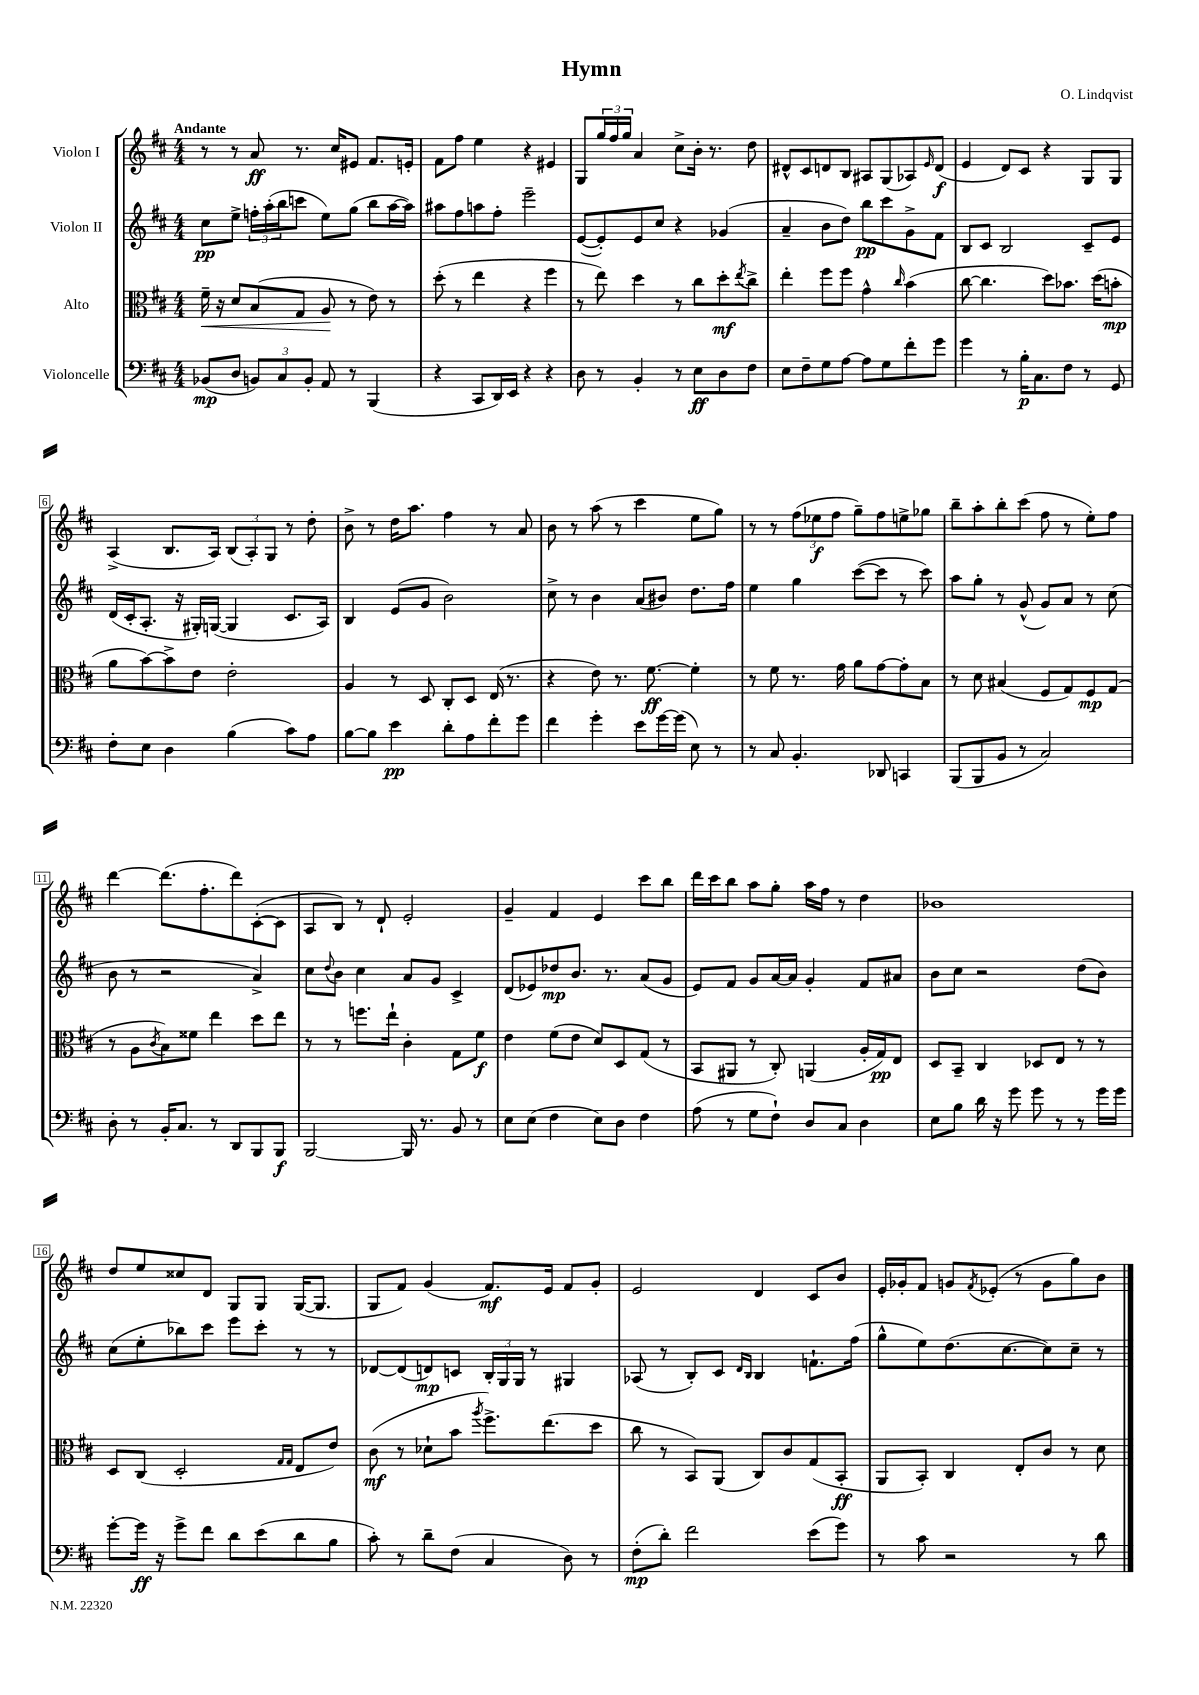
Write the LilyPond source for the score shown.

\header { title = "Hymn" composer = "O. Lindqvist" }
<<
\new StaffGroup <<
\new Staff = "s0" \with { instrumentName = "Violon I" } {
    \clef treble \key d \major \numericTimeSignature \time 4/4 \tempo "Andante"
    r8 r8 a'8\ff r8. cis''16 eis'8 fis'8. e'16-. |
    fis'8 fis''8 e''4 r4 eis'4 |
    g8 \tuplet 3/2 { g''16 fis''16 g''16 } a'4 cis''8-> b'16-. r8. d''8 |
    dis'8-^ cis'8 d'8 b8 ais8 g8( aes8) \grace { e'16 } d'8\f( |
    e'4 d'8) cis'8 r4 g8 g8 |
    a4->( b8. a16) \tuplet 3/2 { b8( a8-.) g8 } r8 d''8-. |
    b'8-> r8 d''16 a''8. fis''4 r8 a'8 |
    b'8 r8 a''8( r8 cis'''4 e''8 g''8) |
    r8 r8 \tuplet 3/2 { fis''8( ees''8\f fis''8 } g''8--) fis''8 e''8-> ges''8 |
    b''8-- a''8-. b''8-. cis'''8( fis''8 r8 e''8-.) fis''8 |
    d'''4~ d'''8.( fis''8.-. d'''8) cis'8~-.( cis'8 |
    a8 b8) r8 d'8-! e'2-. |
    g'4-- fis'4 e'4 cis'''8 b''8 |
    d'''16 cis'''16 b''8 a''8 g''8-. a''16 fis''16 r8 d''4 |
    bes'1 |
    d''8 e''8 cisis''8 d'8 g8 g8 g16~( g8. |
    g8 fis'8) g'4( fis'8.\mf) e'16 fis'8 g'8-. |
    e'2 d'4 cis'8 b'8 |
    e'16-. ges'16-. fis'8 g'8 \acciaccatura { fis'8 } ees'8-.( r8 g'8 g''8) b'8 \bar "|." |
}
\new Staff = "s1" \with { instrumentName = "Violon II" } {
    \clef treble \key d \major \numericTimeSignature \time 4/4
    cis''8\pp e''8-> \tuplet 3/2 { f''16-. a''16-.( b''16 } c'''8 e''8) g''8( b''8 a''16~ a''16) |
    ais''8 fis''8 a''8 fis''8-. e'''2-- |
    e'8~( e'8-.) e'8 cis''8 r4 ges'4( |
    a'4-- b'8 d''8) b''8\pp cis'''8 g'8-> fis'8 |
    b8 cis'8 b2 cis'8-- e'8 |
    d'16( cis'16-. a8.-. r16 gis16-.) g16~( g4 cis'8. a16) |
    b4 e'8( g'8 b'2) |
    cis''8-> r8 b'4 a'8( bis'8) d''8. fis''16 |
    e''4 g''4 cis'''8~( cis'''8 r8 cis'''8) |
    a''8 g''8-. r8 g'8-^( g'8) a'8 r8 cis''8( |
    b'8 r8 r2 a'4->) |
    cis''8 \appoggiatura { d''8 } b'8 cis''4 a'8 g'8 cis'4-> |
    d'8( ees'8) des''8\mp b'8. r8. a'8( g'8 |
    e'8) fis'8 g'8 a'16~ a'16 g'4-. fis'8 ais'8 |
    b'8 cis''8 r2 d''8( b'8) |
    cis''8( e''8-. bes''8) cis'''8 e'''8 cis'''8-. r8 r8 |
    des'8~ des'8( d'8\mp) c'8 \tuplet 3/2 { b16-. g16 g16 } r8 gis4 |
    aes8( r8 b8-.) cis'8 \grace { d'16 b16 } b4 f'8.-! fis''16( |
    g''8-^ e''8) d''8.( cis''8.~ cis''8) cis''8-- r8 \bar "|." |
}
\new Staff = "s2" \with { instrumentName = "Alto" } {
    \clef alto \key d \major \numericTimeSignature \time 4/4
    fis'16--\< r16 d'8 b8( g8 a8\! r8 e'8) r8 |
    d''8-.( r8 e''4 r4 fis''4 |
    r8 e''8) d''4 r8 cis''8 d''8-.\mf \acciaccatura { e''8 } cis''8-> |
    e''4-. fis''8 fis''8 g'4-^ \grace { cis''16 } b'4( |
    cis''8~ cis''4. d''8) bes'8. d''16( b'8-.\mp |
    a'8 b'8~) b'8-> e'8 e'2-. |
    a4 r8 d8 cis8-. d8 e16( r8. |
    r4 e'8) r8. fis'8.~\ff fis'4-. |
    r8 fis'8 r8. g'16 a'8 g'8~ g'8-. b8 |
    r8 d'8 bis4( fis8 g8) fis8\mp g8( |
    r8 a8 \acciaccatura { cis'8 } b8) fisis'8 e''4 d''8 e''8 |
    r8 r8 f''8. e''16-! cis'4-. g8 fis'8\f |
    e'4 fis'8( e'8 d'8) d8 g8( r8 |
    b,8 ais,8 r8 cis8-.) a,4( a16-. g16\pp) e8 |
    d8 b,8-- cis4 des8 e8 r8 r8 |
    d8 cis8( d2-. \grace { g16 g16 } e8 e'8) |
    cis'8\mf( r8 des'8-! b'8 \acciaccatura { a''8 } fis''8.->) e''8.( d''8 |
    cis''8 r8 b,8) a,8( cis8) cis'8 g8( b,8-.\ff |
    a,8 b,8-.) cis4 e8-. cis'8 r8 d'8 \bar "|." |
}
\new Staff = "s3" \with { instrumentName = "Violoncelle" } {
    \clef bass \key d \major \numericTimeSignature \time 4/4
    bes,8\mp( d8 \tuplet 3/2 { b,8) cis8 b,8-. } a,8 r8 b,,4( |
    r4 cis,8 d,16) e,16 r4 r4 |
    d8 r8 b,4-. r8 e8\ff d8 fis8 |
    e8 fis8-- g8 a8~ a8 g8 fis'8-. g'8 |
    g'4 r8 b16-.\p cis8. fis8 r8 g,8 |
    fis8-. e8 d4 b4( cis'8) a8 |
    b8~ b8 e'4\pp d'8-. a8 fis'8-. g'8 |
    fis'4 g'4-. e'8 g'16~ g'16( e8) r8 |
    r8 cis8 b,4.-. des,8 c,4 |
    b,,8( b,,8 b,8 r8 cis2) |
    d8-. r8 b,16-. cis8. r8 d,8 b,,8 b,,8\f |
    b,,2~ b,,16 r8. b,8 r8 |
    e8 e8( fis4 e8) d8 fis4 |
    a8( r8 g8 fis8-!) d8 cis8 d4 |
    e8 b8 d'16 r16 g'8 g'8 r8 r8 g'16 g'16 |
    g'8~-. g'16\ff r16 g'8-> fis'8 d'8 e'8( d'8 b8 |
    cis'8-.) r8 d'8-- fis8( cis4 d8) r8 |
    fis8-.\mp( d'8-.) fis'2 e'8( g'8) |
    r8 cis'8 r2 r8 d'8 \bar "|." |
}
>>
>>
\layout { \context { \Score \override BarNumber.stencil = #(make-stencil-boxer 0.1 0.3 ly:text-interface::print) } }
